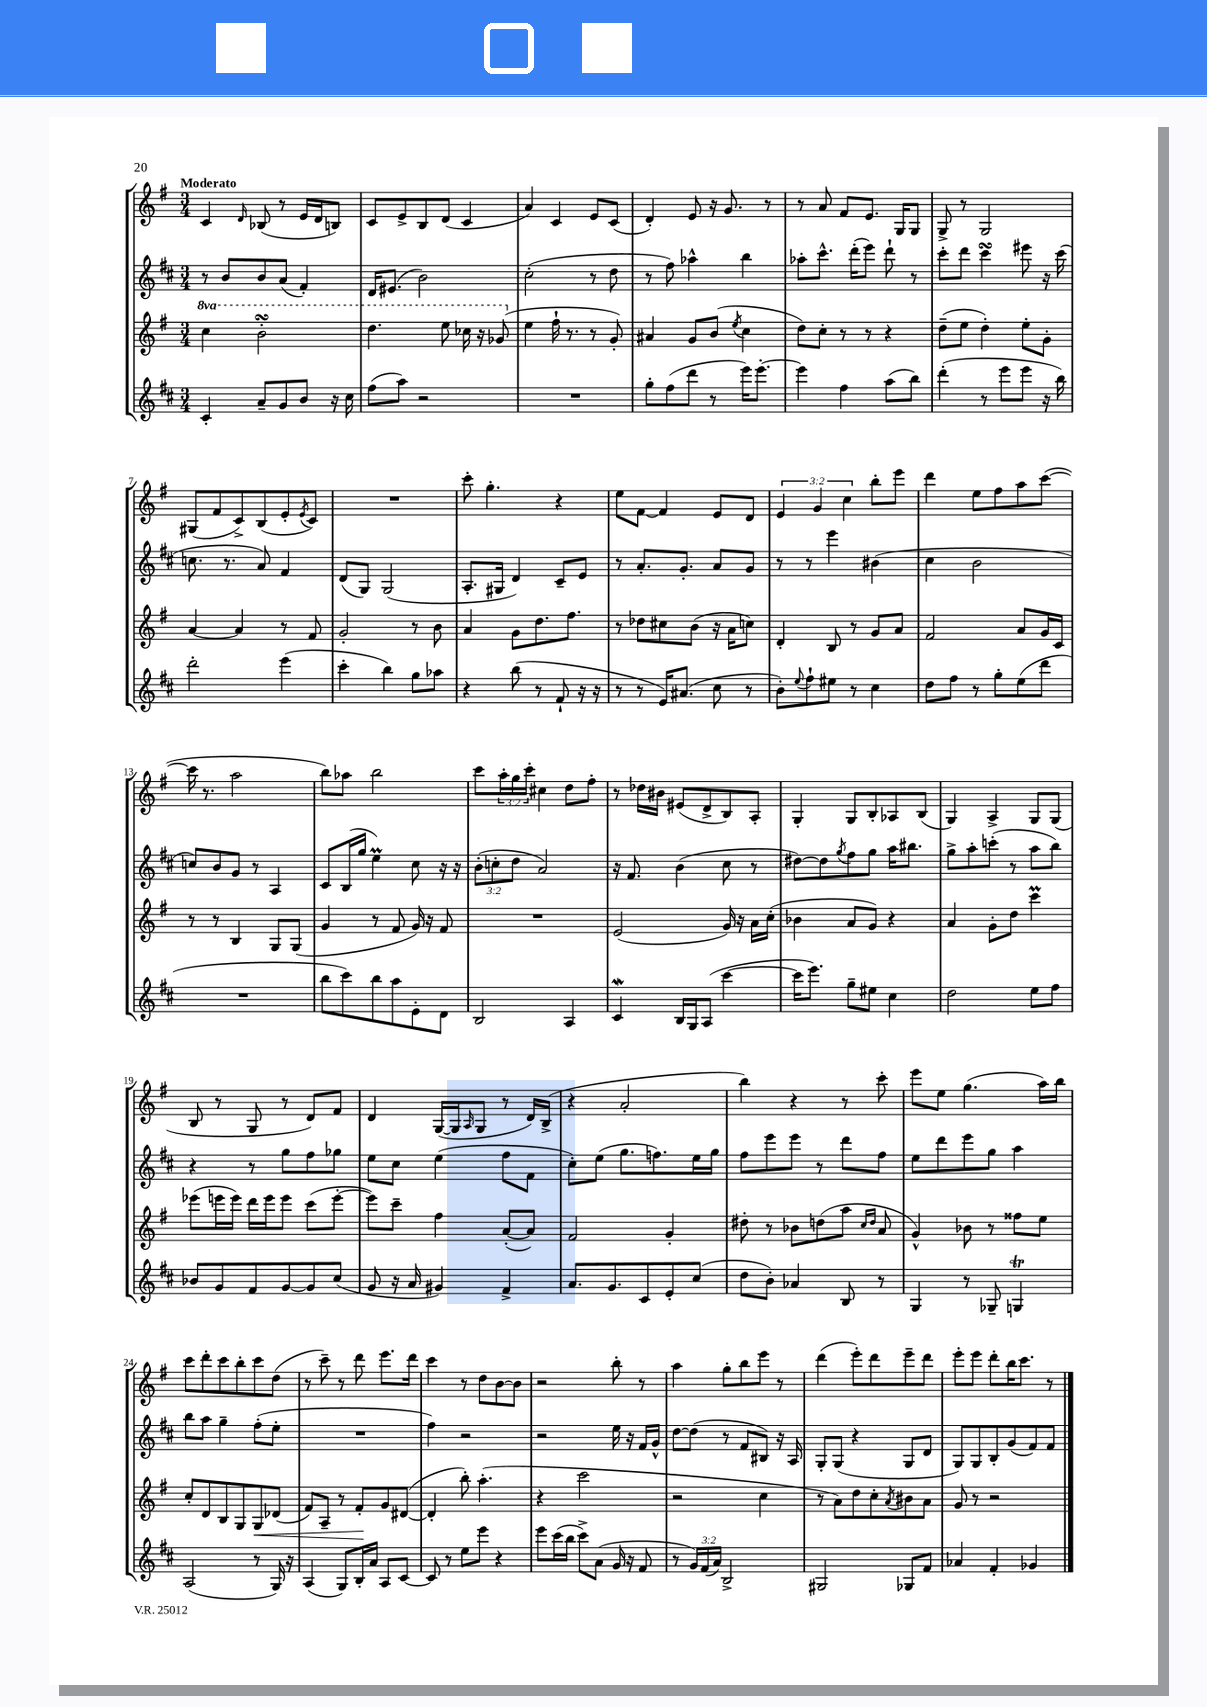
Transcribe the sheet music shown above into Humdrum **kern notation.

**kern	**kern	**kern	**kern
*staff4	*staff3	*staff2	*staff1
*clefG2	*clefG2	*clefG2	*clefG2
*k[f#c#]	*k[f#]	*k[f#c#]	*k[f#]
*M3/4	*M3/4	*M3/4	*M3/4
4c#'/	4ccc\	8r	4c/
.	.	8b/L	.
.	.	.	16qqd/
8a~/L	2bb'\	8b/	(8B-/
8g/	.	(8a/J	8r
8b/J	.	4f#'/)	16e/LL
.	.	.	16d/J
16r	.	.	8B/J)
16cc#\	.	.	.
=	=	=	=
(8ff#\L	4.ddd\	16d/LK	8c/L
.	.	(8.e#/J	.
8aa\J)	.	.	8e^/
2r	.	2b\)	8B/
.	8eee\	.	(8d/J
.	16ccc-\	.	4c/
.	16r	.	.
.	(8gg-/	.	.
=	=	=	=
2.r	4ee\	(2cc#'\	4a/)
.	16ff#`\	.	4c/
.	8.r	.	.
.	8r	8r	8e/L
.	8g'/)	8dd\	(8c/J
=	=	=	=
8gg'\L	4a#/	8r	4d'/)
(8ff#\	.	8ff#\)	.
8ddd\J	8g/L	4aa-^^\	8e/
8r	(8b/J	.	16r
.	.	.	8.g/
.	8qee/	.	.
16eee\LK)	4cc\	4bb\	.
[8.eee'\J	.	.	.
.	.	.	8r
=	=	=	=
4eee\]	8dd\L)	8aa-'\L	8r
.	8cc'\J	8.ccc#^^\J	8a/
4ff#\	8r	.	8f#/L
.	.	(16ddd'\LK	.
.	8r	8eee\J)	8.e/J
(8aa\L	4r	8ddd`\	.
.	.	.	16G/LK
8bb\J)	.	8r	8G/J
=	=	=	=
(4ddd'\	(8dd~\L	8ccc#'\L	8G^/
.	8ee\J	8ddd\J	8r
8r	4dd'\)	4ccc#\	2G/
8eee\L	.	.	.
8eee\J	8ee'\L	8eee#\	.
16r	8g'\J	16r	.
16bb\)	.	(16ccc#\	.
=	=	=	=
2ddd'\	[4a/	8.cc\	(8G#/L
.	.	.	8f#/
.	.	8.r	.
.	4a/]	.	8c^/)
.	.	8a/)	(8B/
(4eee\	8r	4f#/	8e'/
.	.	.	8qe/
.	8f#/	.	8c/J)
=	=	=	=
4ccc#'\	2g'/	(8d/L	2.r
.	.	8G/J)	.
4bb\)	.	(2G/	.
8gg\L	8r	.	.
8aa-\J	8b\	.	.
=	=	=	=
4r	4a/	8.A'/L	8ccc'\
.	.	.	4.gg'\
.	.	16G#/Jk	.
(8bb\	8g\L	4d/)	.
8r	8.dd\	.	.
8f#`/	.	8c#~/L	4r
.	8.ff#\J	.	.
16r	.	8e/J	.
16r	.	.	.
=	=	=	=
8r	8r	8r	8ee\L
8r	8dd-\L	8.a'/L	[8f#\J
16e/LK)	8cc#\	.	4f#/]
(8.a#/J	.	8.g'/J	.
.	(8b\J	.	.
8cc#\	16r	8a/L	8e/L
.	16a\LK	.	.
8r	8cc\J)	8g/J	8d/J
=	=	=	=
8b'\L)	4d'/	8r	6e/
8qqee/	.	.	.
8ff#`\	.	8r	.
.	.	.	6g/
8ee#\J	8B/	4eee\	.
.	.	.	6cc\
8r	8r	.	.
4cc#\	8g/L	(4b#\	8bb'\L
.	8a/J	.	8eee\J
=	=	=	=
8dd\L	2f#/	4cc#\	4ddd\
8ff#\J	.	.	.
8r	.	2b\	8ee\L
8gg'\L	.	.	8ff#\
(8ee\	8a/L	.	8aa\
8ddd\J	16g/L	.	([8ccc\J
.	16c/JJ	.	.
=	=	=	=
2.r	8r	8cc/L)	16ccc\]
.	.	.	8.r
.	8r	8b/	.
.	4B/	8g/J	2aa\
.	.	8r	.
.	8G/L	4A/	.
.	(8G/J	.	.
=	=	=	=
8bb\L	4g/	8c#/L	8bb\L)
8ccc#\)	.	(16B/L	8aa-\J
.	.	16gg/JJ	.
8bb\	8r	4ee\)	2bb\
8aa\	8f#/	.	.
8e'\	16g/)	8cc#\	.
.	16r	.	.
8d\J	8f#/	16r	.
.	.	16r	.
=	=	=	=
2B/	2.r	(12b'\L	8ccc\L
.	.	12cc'\	.
.	.	.	24aa'\L
.	.	12dd\J	24gg\
.	.	.	24ccc'\JJ
.	.	2a/)	4cc#\
4A/	.	.	8dd\L
.	.	.	8ff#'\J
=	=	=	=
4c#/	(2e/	16r	8r
.	.	8.f#/	.
.	.	.	16dd-\LL
.	.	.	16b#\JJ
16B/LL	.	(4b\	(8e#/L
16G/J	.	.	.
(8A/J	.	.	8d^/
[4ccc#\	16g/)	8cc#\	8B/)
.	16r	.	.
.	16a\LL	8r	8A'/J
.	(16cc'\JJ	.	.
=	=	=	=
16ccc#\]LK	4b-\	[8dd#\L)	4G'/
8.eee\J)	.	.	.
.	.	8dd#\]	.
.	.	8qgg/	.
8gg~\L	8a/L	8ff#\	8G/L
8ee#\J	8g/J)	8gg\J	8B'/
4cc#\	4r	16aa\LK	8A-/
.	.	8.bb#\J	.
.	.	.	(8B/J
=	=	=	=
2dd\	4a/	8gg^\L	4G/)
.	.	8aa'\	.
.	8g'\L	(8ccc'\J	4A^/
.	8dd\J	8r	.
8ee\L	4ccc\	8aa\L	8G/L
8ff#\J	.	8bb\J)	(8G/J
=	=	=	=
8b-/L	(8eee-\L	4r	8B/
8g/	16eee\L	.	8r
.	16eee\JJ)	.	.
8f#/	16ddd\LL	8r	8G/
.	16eee\J	.	.
[8g/	8eee\J	8gg\L	8r
8g/]	(8ccc\L	8ff#\	8d/L)
(8cc#/J	[8eee'\J	8gg-\J	8f#/J
=	=	=	=
8g/	8eee\]L)	8ee\L	4d/
16r	8ccc~\J	8cc#\J	.
16a/	.	.	.
4g#/)	4ff#\	(4ee\	([16G/LL
.	.	.	16G/]J
.	.	.	16qqA/
.	.	.	8G/J
4f#^/	([8a'/L	8ff#\L	8r
.	8a/]J)	8f#\J	16d/LL)
.	.	.	(16B^/JJ
=	=	=	=
8.a/L	2f#/	8cc#'\L)	4r
.	.	(8ee\J	.
8.g/	.	.	.
.	.	8.gg\L	2a'/
8c#/	.	.	.
.	.	8.ff\)	.
8e'/	4g'/	.	.
(8cc#/J	.	16ee\L	.
.	.	16gg\JJ	.
=	=	=	=
8dd\L	8dd#'\	8ff#\L	4bb\)
8b'\J)	8r	8eee\	.
4a-/	8b-\L	8eee\J	4r
.	(8dd\	8r	.
8B/	8aa\J	8ddd\L	8r
.	16qqcc/LL	.	.
.	16qqdd/JJ	.	.
8r	8a/	8ff#\J	8ccc'\
=	=	=	=
4G/	4g^^/)	8ee\L	8eee\L
.	.	8ddd\	8ee\J
8r	8b-\	8eee\	(4.gg\
8G-~/	8r	8gg\J	.
4G/	8ff##\L	4aa\	.
.	8ee\J	.	16aa\LL)
.	.	.	16bb\JJ
=	=	=	=
(2A/	8cc'/L	8bb\L	8ccc\L
.	8d/	8aa\J	8ddd'\
.	8B/	4gg~\	8ccc\
.	8G/	.	8bb'\
8r	8G/	(8ff#'\L	8ccc\
16G/)	(8d-/J	8ee'\J	(8dd\J
16r	.	.	.
=	=	=	=
(4A/	8f#/L)	2.r	8r
.	8A~/J	.	8ccc~\)
8G/L)	8r	.	8r
16B'/L	8f#'/L	.	8ddd\
16a/JJ	.	.	.
8A/L	8g/	.	8.eee\L
[8c#/J	([8d#/J	.	.
.	.	.	16ddd\Jk
=	=	=	=
8c#/]	4d#'/]	4ff#\)	4ccc\
8r	.	.	.
8ee\L	8bb'\)	2r	8r
8eee\J	(4.aa'\	.	8dd\L
4r	.	.	[8b\
.	.	.	8b\]J
=	=	=	=
8eee\L	4r	2r	2r
(16ccc#\L	.	.	.
16bb\JJ	.	.	.
8ccc#^\L)	2ccc\	.	.
(8a\J	.	.	.
16g/	.	16ee\	8bb'\
16r	.	16r	.
8f#/	.	16f#/LL	8r
.	.	16g^^/JJ	.
=	=	=	=
8r	2r	[8dd\L	4aa\
24g/LL)	.	(8dd\]J	.
(24f#/	.	.	.
24a/JJ)	.	.	.
2B^/	.	8r	8gg'\L
.	.	8f#/L	8bb\
.	4cc\	8B#/J)	8eee\J
.	.	16r	8r
.	.	16A/	.
=	=	=	=
2G#/	8r	8G'/L	(4ddd\
.	8a\L)	(8G/J	.
.	8dd\	4r	8eee'\L)
.	8cc'\	.	8ddd\
.	8qa/	.	.
8G-/L	8b#\	8G/L	8eee~\
8f#/J	8a\J	8d/J	8ddd\J
=	=	=	=
4a-/	8g/	8G/L)	8eee'\L
.	8r	8G/	8eee\J
4f#'/	2r	8B'/	8ddd'\L
.	.	(8g/	16bb\K
.	.	.	8.ccc\J
4g-/	.	8f#/)	.
.	.	8f#/J	8r
==	==	==	==
*-	*-	*-	*-
